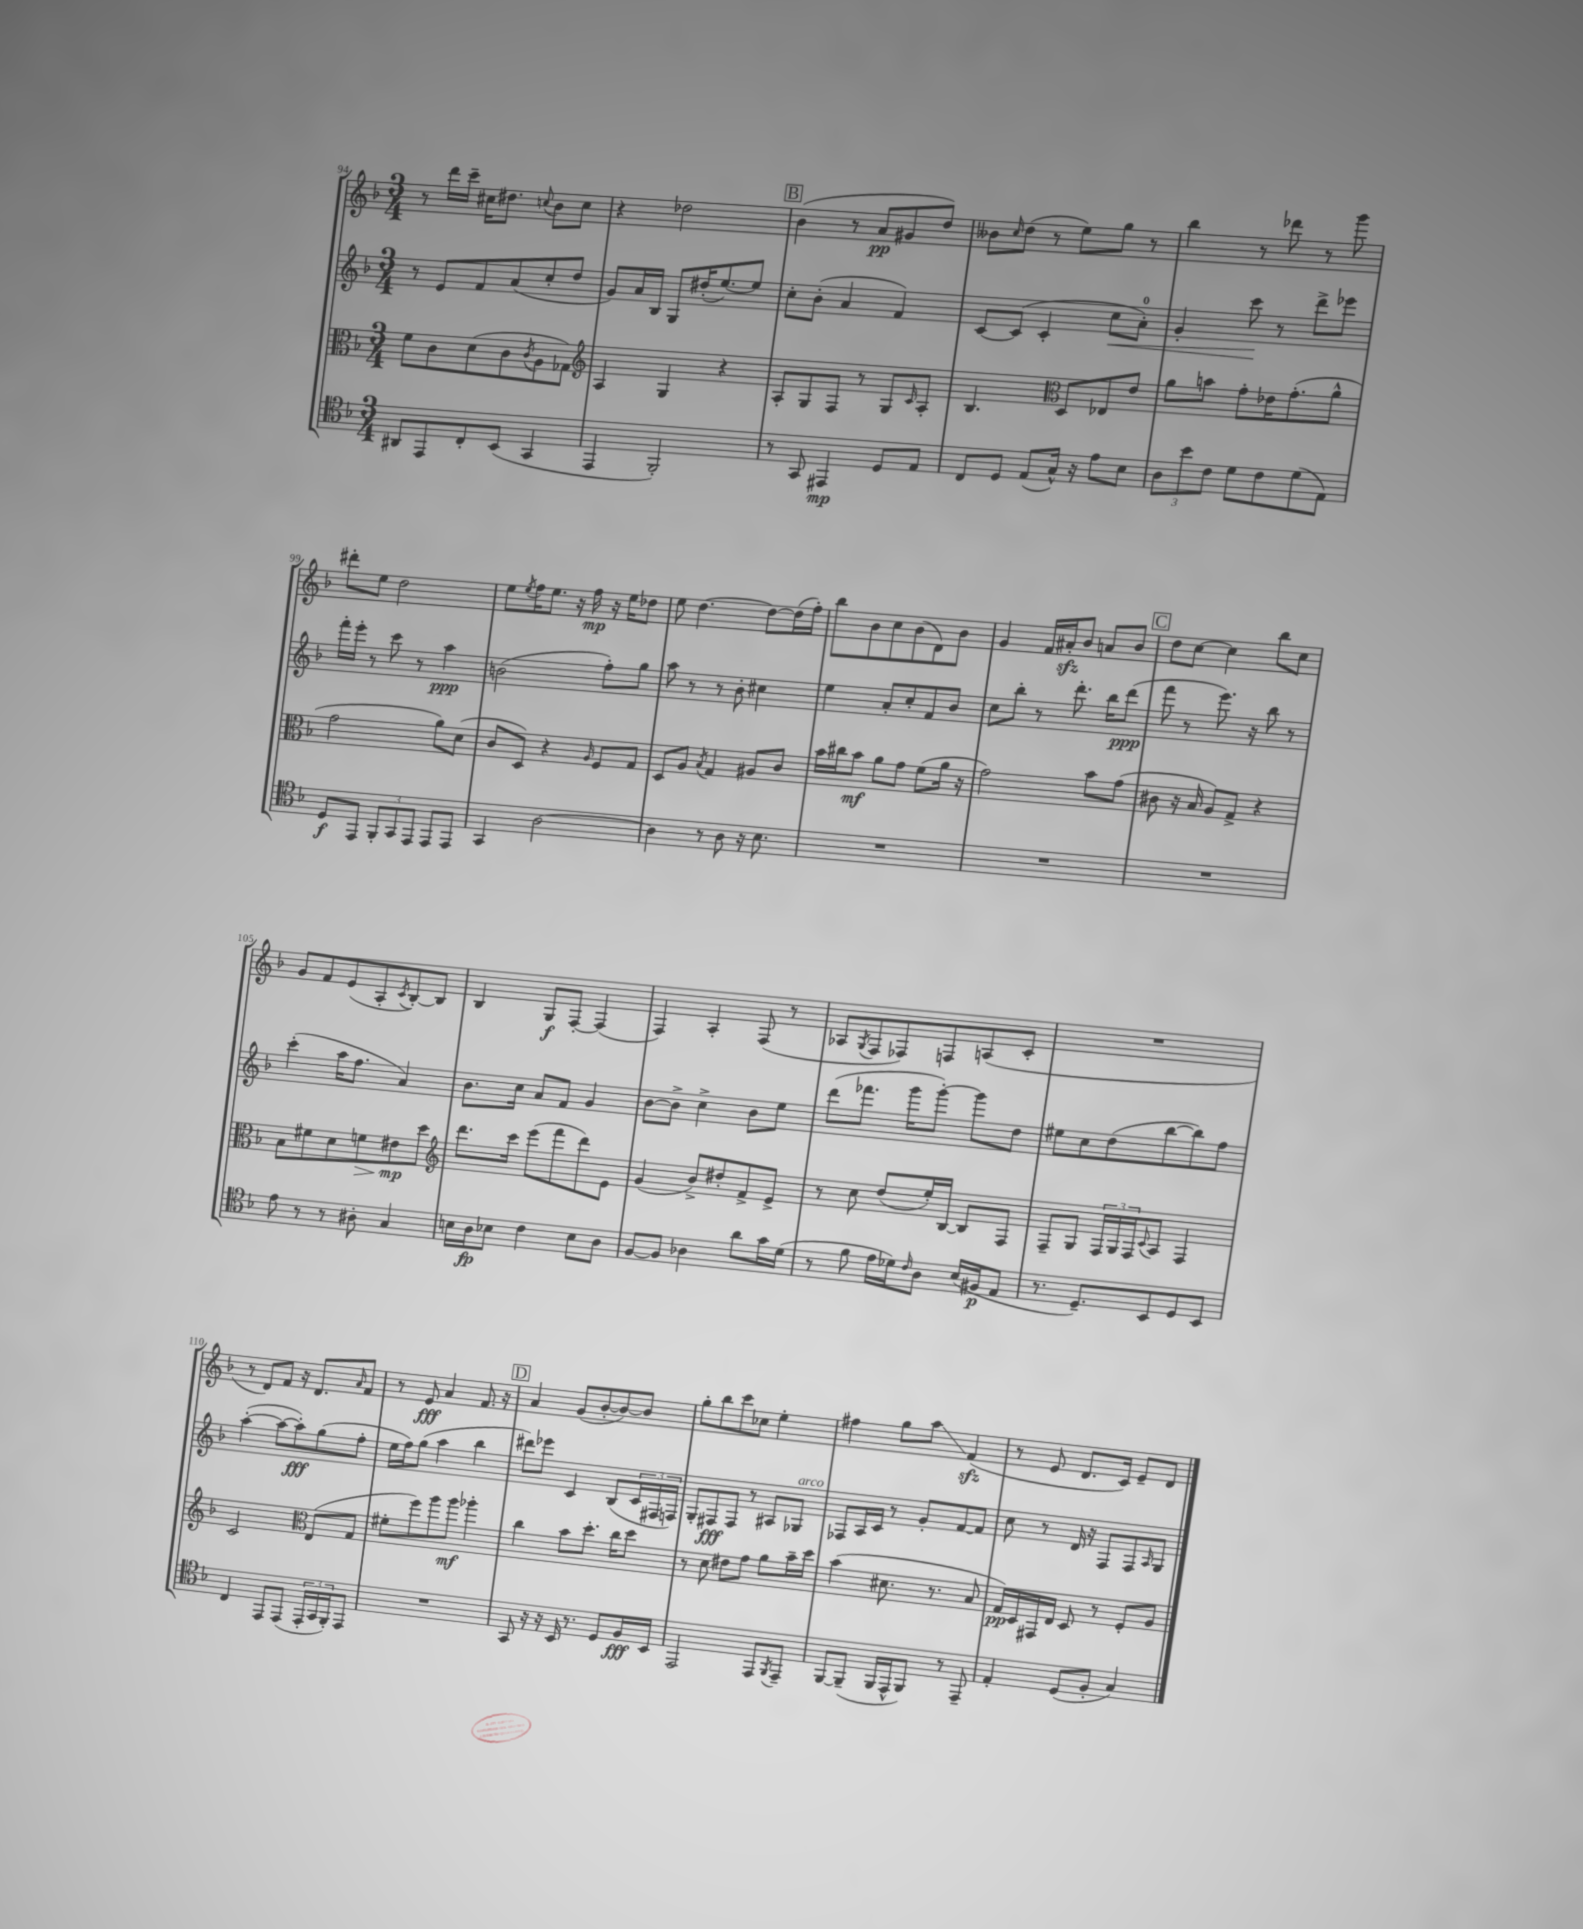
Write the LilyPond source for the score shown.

<<
\new StaffGroup <<
\new Staff = "s0" {
    \clef treble \key f \major \numericTimeSignature \time 3/4
    r8 d'''16 c'''16-- cis''16 dis''8. \appoggiatura { c''8 } bes'8 c''8 |
    r4 des''2 |
    \mark \markup { \box "B" } bes'4( r8 a'8\pp gis'8 d''8) |
    beses'8 \grace { c''16 } d''8( r8 e''8) g''8 r8 |
    bes''4 r8 des'''8 r8 g'''8 |
    dis'''8-. e''8 d''2 |
    e''8 \acciaccatura { e''8 } f''16 e''8. r16 f''16\mp r16 e''16 des''8 |
    e''8 d''4.~ d''8~ d''16( f''16-.) |
    bes''8 bes'8 c''8 bes'8( d'8) bes'8 |
    g'4 f'16 ais'16-.\sfz bes'8 a'8 bes'8 |
    \mark \markup { \box "C" } d''8 c''8~ c''4 bes''8 c''8 |
    g'8 f'8 e'8( a8-. \acciaccatura { c'8 } bes8~-.) bes8 |
    bes4 g8\f f8~-. f4( |
    f4) a4-. f8( r8 |
    aes8 \acciaccatura { g8 } f8 fes8) f8 a8( c'8-. |
    R2. |
    r8 d'8) f'8 r16 d'8. \grace { a'16 } f'8 |
    r8 e'8\fff a'4 f'8. r16 |
    \mark \markup { \box "D" } a'4 g'8( bes'8~-. bes'8~) bes'8 |
    g''8-. bes''8 c'''8 ces''8 e''4-. |
    fis''4 g''8 a''8\glissando f'4\sfz( |
    r8 e'8 d'8. c'16) e'8-- d'8 \bar "|." |
}
\new Staff = "s1" {
    \clef treble \key f \major \numericTimeSignature \time 3/4
    r8 e'8 f'8 a'8( c''8-. d''8 |
    g'8) a'16 bes16 g8 dis''16-.( e''8.~) e''8 |
    \mark \markup { \box "B" } c''8-. bes'8-.( a'4 f'4) |
    c'8~ c'8( c'4-. c''8\< a'8-0-.) |
    g'4-. c'''8\! r8 d'''8-> ees'''8 |
    f'''16-. e'''16-. r8 c'''8 r8 a''4\ppp |
    b'2( f''8-.) g''8 |
    a''8 r8 r8 bes'8-. cis''4 |
    e''4 a'8-. c''8-. f'8 bes'8 |
    c''8 bes''8-. r8 d'''8.-. bes''16 d'''8\ppp( |
    \mark \markup { \box "C" } f'''8 r8 e'''8.) r16 bes''8 r8 |
    c'''4-.( a''16 f''8. a'4) |
    bes'8. c''16 a'8 f'8 g'4 |
    bes'8~ bes'8-> c''4-> bes'8 e''8 |
    d'''8( fes'''8. g'''16 g'''8~-.) g'''8 d''8 |
    eis''8 c''8 d''8( bes''8~ bes''8) f''8 |
    a''4~-.( a''8~ a''8-.\fff) g''8( f''8-. |
    e''16 f''16) g''8( a''4 bes''4 |
    \mark \markup { \box "D" } dis'''8) ees'''8 c'4 bes8( \tuplet 3/2 { c'16 fis16 f16) } |
    g8-. fis8\fff fis8 r8 ais8 ges8^\markup { \italic "arco" } |
    fes8 a16 c'16 r8 g'8-. f'8~ f'8 |
    c''8 r8 d'16 r16 f8 f8 \grace { a16 } g8 \bar "|." |
}
\new Staff = "s2" {
    \clef alto \key f \major \numericTimeSignature \time 3/4
    f'8 c'8 d'8( c'8 \acciaccatura { c'8 } a8 ges8) |
    \clef treble a4 g4 r4 |
    \mark \markup { \box "B" } a8-. g8 f8 r8 g8 \grace { c'16 } a8-. |
    bes4. \clef alto d8 ees8 e'8 |
    a'8 b'8 g'8-. ees'16 g'8.-.( a'8-^ |
    g'2 a'8) d'8( |
    c'8 d8) r4 \grace { a16 } f8 g8 |
    d8 a8 \acciaccatura { bes8 } g4 ais8 c'8 |
    bes'16 cis''16 bes'8\mf a'8 g'8 f'8( a'16 r16 |
    g'2) bes'8 g'8( |
    \mark \markup { \box "C" } cis'8 r16 bes16 a8) g8-> r4 |
    bes8 fis'8 d'8 f'8\> eis'8\mp\! d''8 |
    \clef treble d'''8. c'''16 e'''8( f'''8 d'''8) e'8 |
    g'4( bes'8->) dis''8-. f'8-> e'8-> |
    r8 c''8 d''8( e''16-.) bes16~ bes8 f8 |
    f8-- g8 \tuplet 3/2 { f16 g16 f16 } \appoggiatura { c'8 } a8 f4 |
    c'2 \clef alto e8( g8 |
    fis'8-. f''8) a''8 a''8\mf aes''4-. |
    \mark \markup { \box "D" } c''4 bes'8 d''8.-. c''16 d''8 |
    r8 d'8 eis'8 g'8 a'8 bes'16-- d''16 |
    bes'4( dis'8. r8. bes8 |
    g16\pp) d16 gis,16 e16 d8 r8 f8-. a8 \bar "|." |
}
\new Staff = "s3" {
    \clef tenor \key f \major \numericTimeSignature \time 3/4
    ais,8 e,8 c8-. bes,8( g,4 |
    e,4 f,2-.) |
    \mark \markup { \box "B" } r8 g,8 eis,4\mp d8 e8 |
    c8 d8 e8( g16-^) r16 e'8 bes8 |
    \tuplet 3/2 { a8 bes'8 c'8 } d'8 c'8 d'8( e8) |
    d8\f e,8 \tuplet 3/2 { f,8-. g,8 e,8 } e,8 e,8 |
    g,4 a2~ |
    a4 r8 a8 r16 bes8. |
    R2. |
    R2. |
    \mark \markup { \box "C" } R2. |
    e'8 r8 r8 ais8-. g4 |
    b16 a16\fp bes8 c'4 bes8 a8 |
    f8~ f8 aes4 a'8 g'16 d'16( |
    r8 f'8 e'16 des'16) \grace { c'16 } a8 bes16( fis16\p e8 |
    r8. d8.--) bes,8 d8 bes,8 |
    c4 e,8 e,8( \tuplet 3/2 { e,16-. g,16 f,16-.) } e,8 |
    R2. |
    \mark \markup { \box "D" } g,8 r16 r16 bes,16 r8. d8 f16\fff bes,16 |
    e,2 e,8 \acciaccatura { f,8 } e,8-- |
    f,8~ f,8--( f,16 e,16-^ f,8) r8 e,8-- |
    e4-. d8( f8-. g4) \bar "|." |
}
>>
>>
\layout { \context { \Score currentBarNumber = #94 } }
